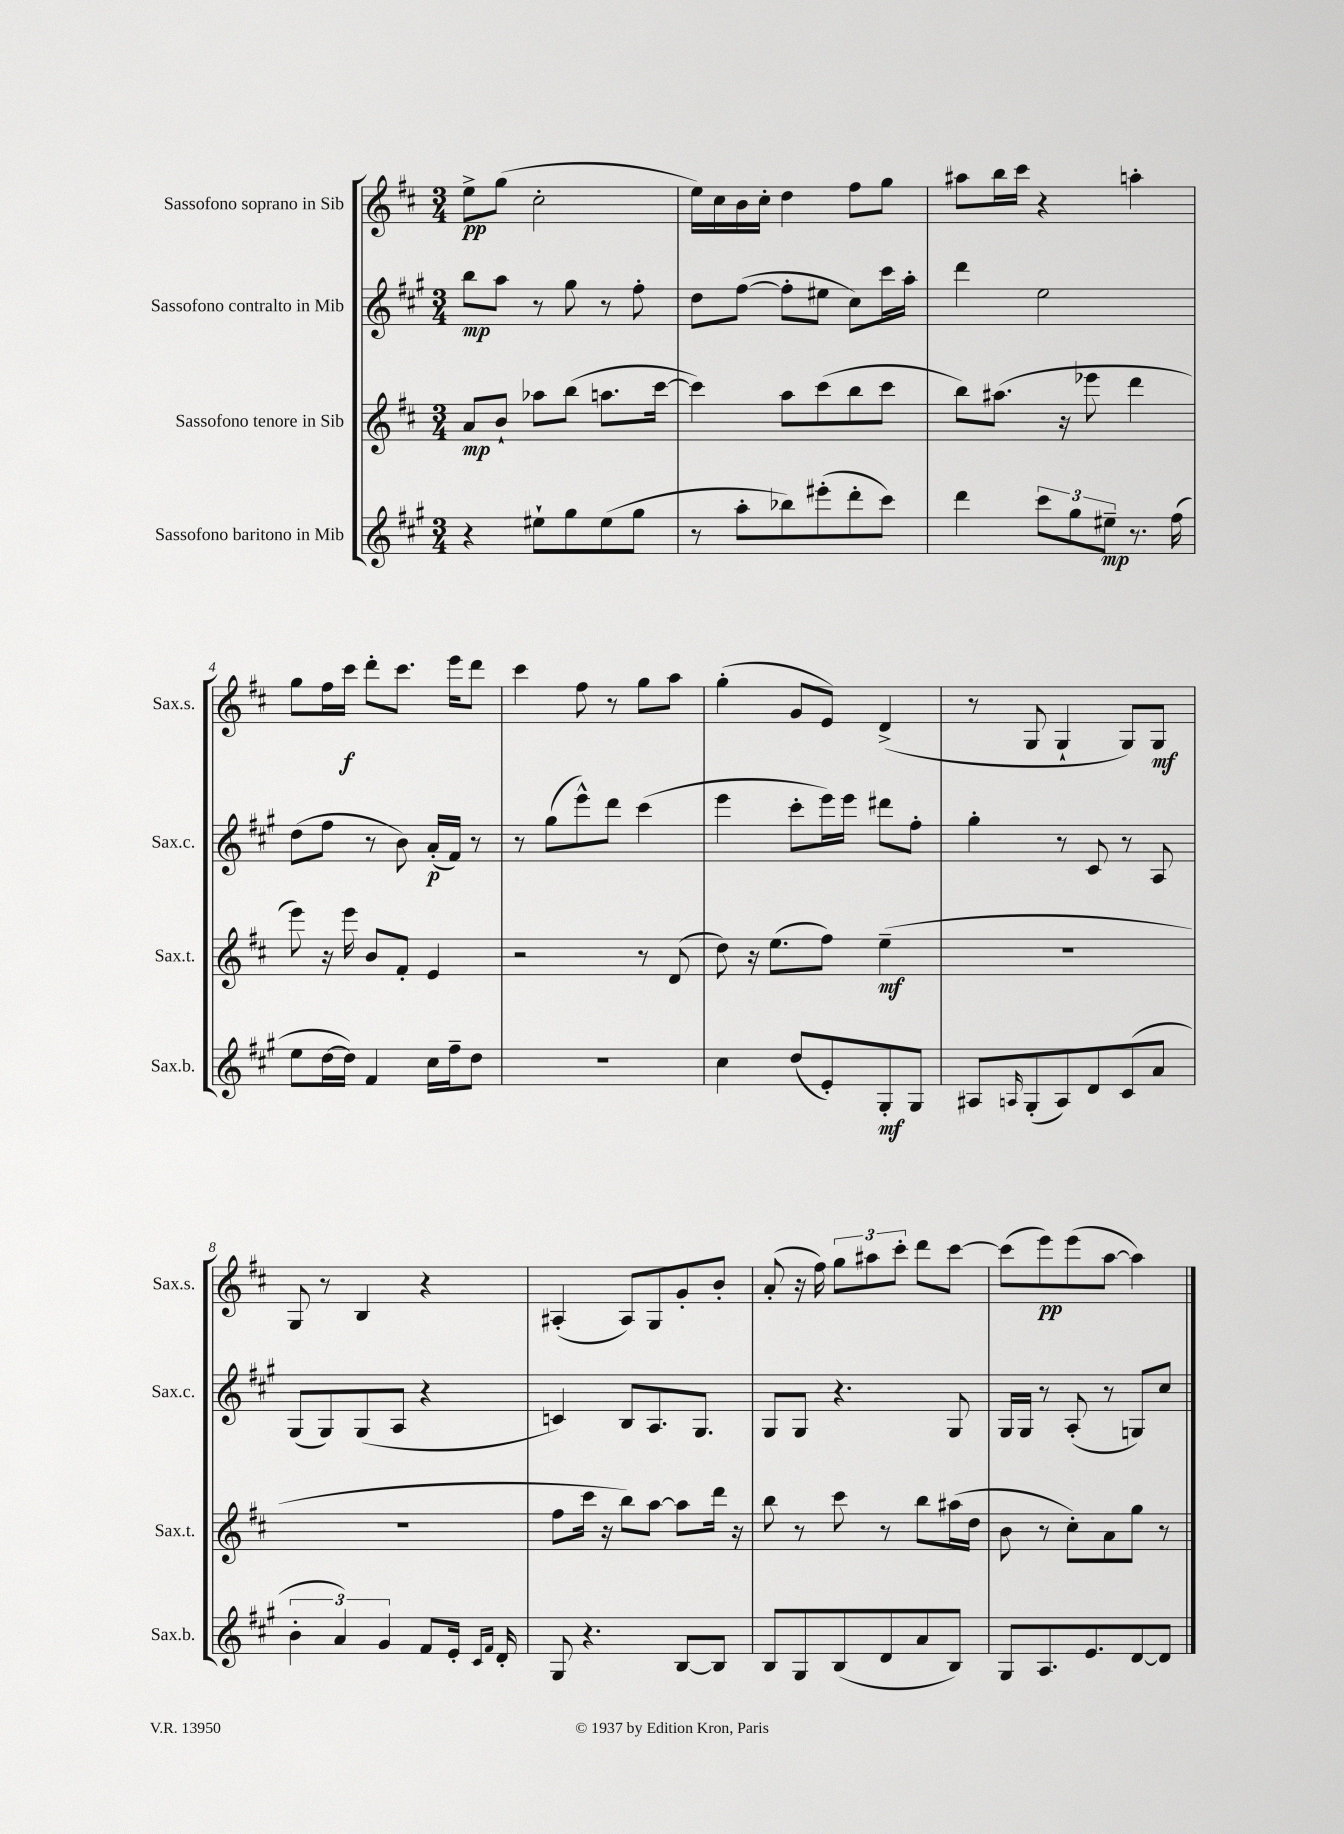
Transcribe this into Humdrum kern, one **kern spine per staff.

**kern	**dynam	**kern	**dynam	**kern	**dynam	**kern	**dynam
*part4	*part4	*part3	*part3	*part2	*part2	*part1	*part1
*staff4	*staff4	*staff3	*staff3	*staff2	*staff2	*staff1	*staff1
*I"Sassofono baritono in Mib	*	*I"Sassofono tenore in Sib	*	*I"Sassofono contralto in Mib	*	*I"Sassofono soprano in Sib	*
*I'Sax.b.	*	*I'Sax.t.	*	*I'Sax.c.	*	*I'Sax.s.	*
*clefG2	*	*clefG2	*	*clefG2	*	*clefG2	*
*k[f#c#g#]	*	*k[f#c#]	*	*k[f#c#g#]	*	*k[f#c#]	*
*M3/4	*	*M3/4	*	*M3/4	*	*M3/4	*
=1	=1	=1	=1	=1	=1	=1	=1
4r	.	8a/L	mp	8bb\L	mp	8ee^\L	pp
.	.	8b`/J	.	8aa\J	.	(8gg\J	.
8ee#X`\L	.	8aa-X\L	.	8r	.	2cc#'\	.
8gg#\	.	(8bb\J	.	8gg#\	.	.	.
(8ee#\	.	8.aan\L	.	8r	.	.	.
8gg#\J	.	.	.	8ff#'\	.	.	.
.	.	[16ccc#\Jk	.	.	.	.	.
=2	=2	=2	=2	=2	=2	=2	=2
8r	.	4ccc#\])	.	8dd\L	.	16ee\LL)	.
.	.	.	.	.	.	16cc#\	.
8aa'\L	.	.	.	([8ff#\J	.	16b\	.
.	.	.	.	.	.	16cc#'\JJ	.
8bb-X\)	.	8aa\L	.	8ff#'\L]	.	4dd\	.
(8eee#X'\	.	(8ccc#\	.	8ee#X\J	.	.	.
8ddd'\	.	8bb\	.	8cc#\L)	.	8ff#\L	.
8ccc#\J)	.	8ccc#\J	.	16ccc#\L	.	8gg\J	.
.	.	.	.	16aa'\JJ	.	.	.
=3	=3	=3	=3	=3	=3	=3	=3
4ddd\	.	8bb\L)	.	4ddd\	.	8aa#X\L	.
.	.	(8.aa#X\J	.	.	.	16bb\L	.
.	.	.	.	.	.	16ccc#\JJ	.
12ccc#\L	.	.	.	2ee\	.	4r	.
.	.	16r	.	.	.	.	.
12gg#\	.	.	.	.	.	.	.
.	.	8eee-X\	.	.	.	.	.
12ee#X~\J	mp	.	.	.	.	.	.
8.r	.	4ddd\	.	.	.	4aan'\	.
(16ff#\	.	.	.	.	.	.	.
!!LO:LB:g=z
=4	=4	=4	=4	=4	=4	=4	=4
8ee\L	.	8eee\)	.	(8dd\L	.	8gg\L	.
[16dd\L	.	16r	.	8ff#\J	.	16ff#\L	.
16dd\JJ])	.	16eee\	.	.	.	16ccc#\JJ	f
4f#/	.	8b/L	.	8r	.	8ddd'\L	.
.	.	8f#'/J	.	8b\)	.	8.ccc#\J	.
16cc#\LL	.	4e/	.	(16a'/LL	p	.	.
16ff#~\J	.	.	.	16f#/JJ)	.	16eee\KL	.
8dd\J	.	.	.	8r	.	8ddd\J	.
=5	=5	=5	=5	=5	=5	=5	=5
2.r	.	2r	.	8r	.	4ccc#\	.
.	.	.	.	(8gg#\L	.	.	.
.	.	.	.	8eee^^\)	.	8ff#\	.
.	.	.	.	8ddd\J	.	8r	.
.	.	8r	.	(4ccc#\	.	8gg\L	.
.	.	(8d/	.	.	.	8aa\J	.
=6	=6	=6	=6	=6	=6	=6	=6
4cc#\	.	8dd\)	.	4eee\	.	(4gg'\	.
.	.	16r	.	.	.	.	.
.	.	(8.ee\L	.	.	.	.	.
(8dd/L	.	.	.	8ccc#'\L	.	8g/L	.
8e'/)	.	8ff#\J)	.	16eee\L)	.	8e/J)	.
.	.	.	.	16eee\JJ	.	.	.
8G#'/	mf	(4ee~\	mf	8ddd#X\L	.	(4d^/	.
8G#/J	.	.	.	8ff#'\J	.	.	.
=7	=7	=7	=7	=7	=7	=7	=7
8A#X/L	.	2.r	.	4gg#'\	.	8r	.
16qqAn/	.	.	.	.	.	.	.
(8G#'/	.	.	.	.	.	8G/	.
8A/)	.	.	.	8r	.	4G`/	.
8d/	.	.	.	8c#/	.	.	.
(8c#/	.	.	.	8r	.	8G/L)	.
8a/J	.	.	.	8A/	.	8G/J	mf
!!LO:LB:g=z
=8	=8	=8	=8	=8	=8	=8	=8
6b'\	.	2.r	.	(8G#/L	.	8G/	.
.	.	.	.	8G#/)	.	8r	.
6a/)	.	.	.	.	.	.	.
.	.	.	.	(8G#/	.	4B/	.
6g#/	.	.	.	.	.	.	.
.	.	.	.	8A/J	.	.	.
8f#/L	.	.	.	4r	.	4r	.
16e'/Jk	.	.	.	.	.	.	.
16qqc#/LL	.	.	.	.	.	.	.
16qqf#/JJ	.	.	.	.	.	.	.
16d'/	.	.	.	.	.	.	.
=9	=9	=9	=9	=9	=9	=9	=9
8G#/	.	8ff#\L	.	4cn/)	.	(4A#X'/	.
4.r	.	16ccc#\Jk	.	.	.	.	.
.	.	16r	.	.	.	.	.
.	.	8bb\L)	.	8B/L	.	8A#/L)	.
.	.	[8aa\J	.	8.A/	.	8G/	.
[8B/L	.	8aa\L]	.	.	.	8g'/	.
.	.	.	.	8.G#/J	.	.	.
8B/J]	.	16ddd\Jk	.	.	.	8b'/J	.
.	.	16r	.	.	.	.	.
=10	=10	=10	=10	=10	=10	=10	=10
8B/L	.	8bb\	.	8G#/L	.	(8a'/	.
8G#/	.	8r	.	8G#/J	.	16r	.
.	.	.	.	.	.	16ff#\)	.
(8B/	.	8ccc#\	.	4.r	.	12gg\L	.
.	.	.	.	.	.	12aa#X\	.
8d/	.	8r	.	.	.	.	.
.	.	.	.	.	.	12ccc#'\J	.
8a/	.	8bb\L	.	.	.	8ddd\L	.
8B/J)	.	(16aa#X\L	.	8G#/	.	[8ccc#\J	.
.	.	16dd\JJ	.	.	.	.	.
=11	=11	=11	=11	=11	=11	=11	=11
8G#/L	.	8b\	.	16G#/LL	.	(8ccc#\L]	.
.	.	.	.	16G#/JJ	.	.	.
8.A/	.	8r	.	8r	.	8eee\)	pp
.	.	8cc#'\L)	.	(8A'/	.	(8eee\	.
8.e/	.	.	.	.	.	.	.
.	.	8a\	.	8r	.	[8aa\J	.
[8d/	.	8gg\J	.	8Gn/L)	.	4aa\])	.
8d/J]	.	8r	.	8cc#/J	.	.	.
==	==	==	==	==	==	==	==
*-	*-	*-	*-	*-	*-	*-	*-
